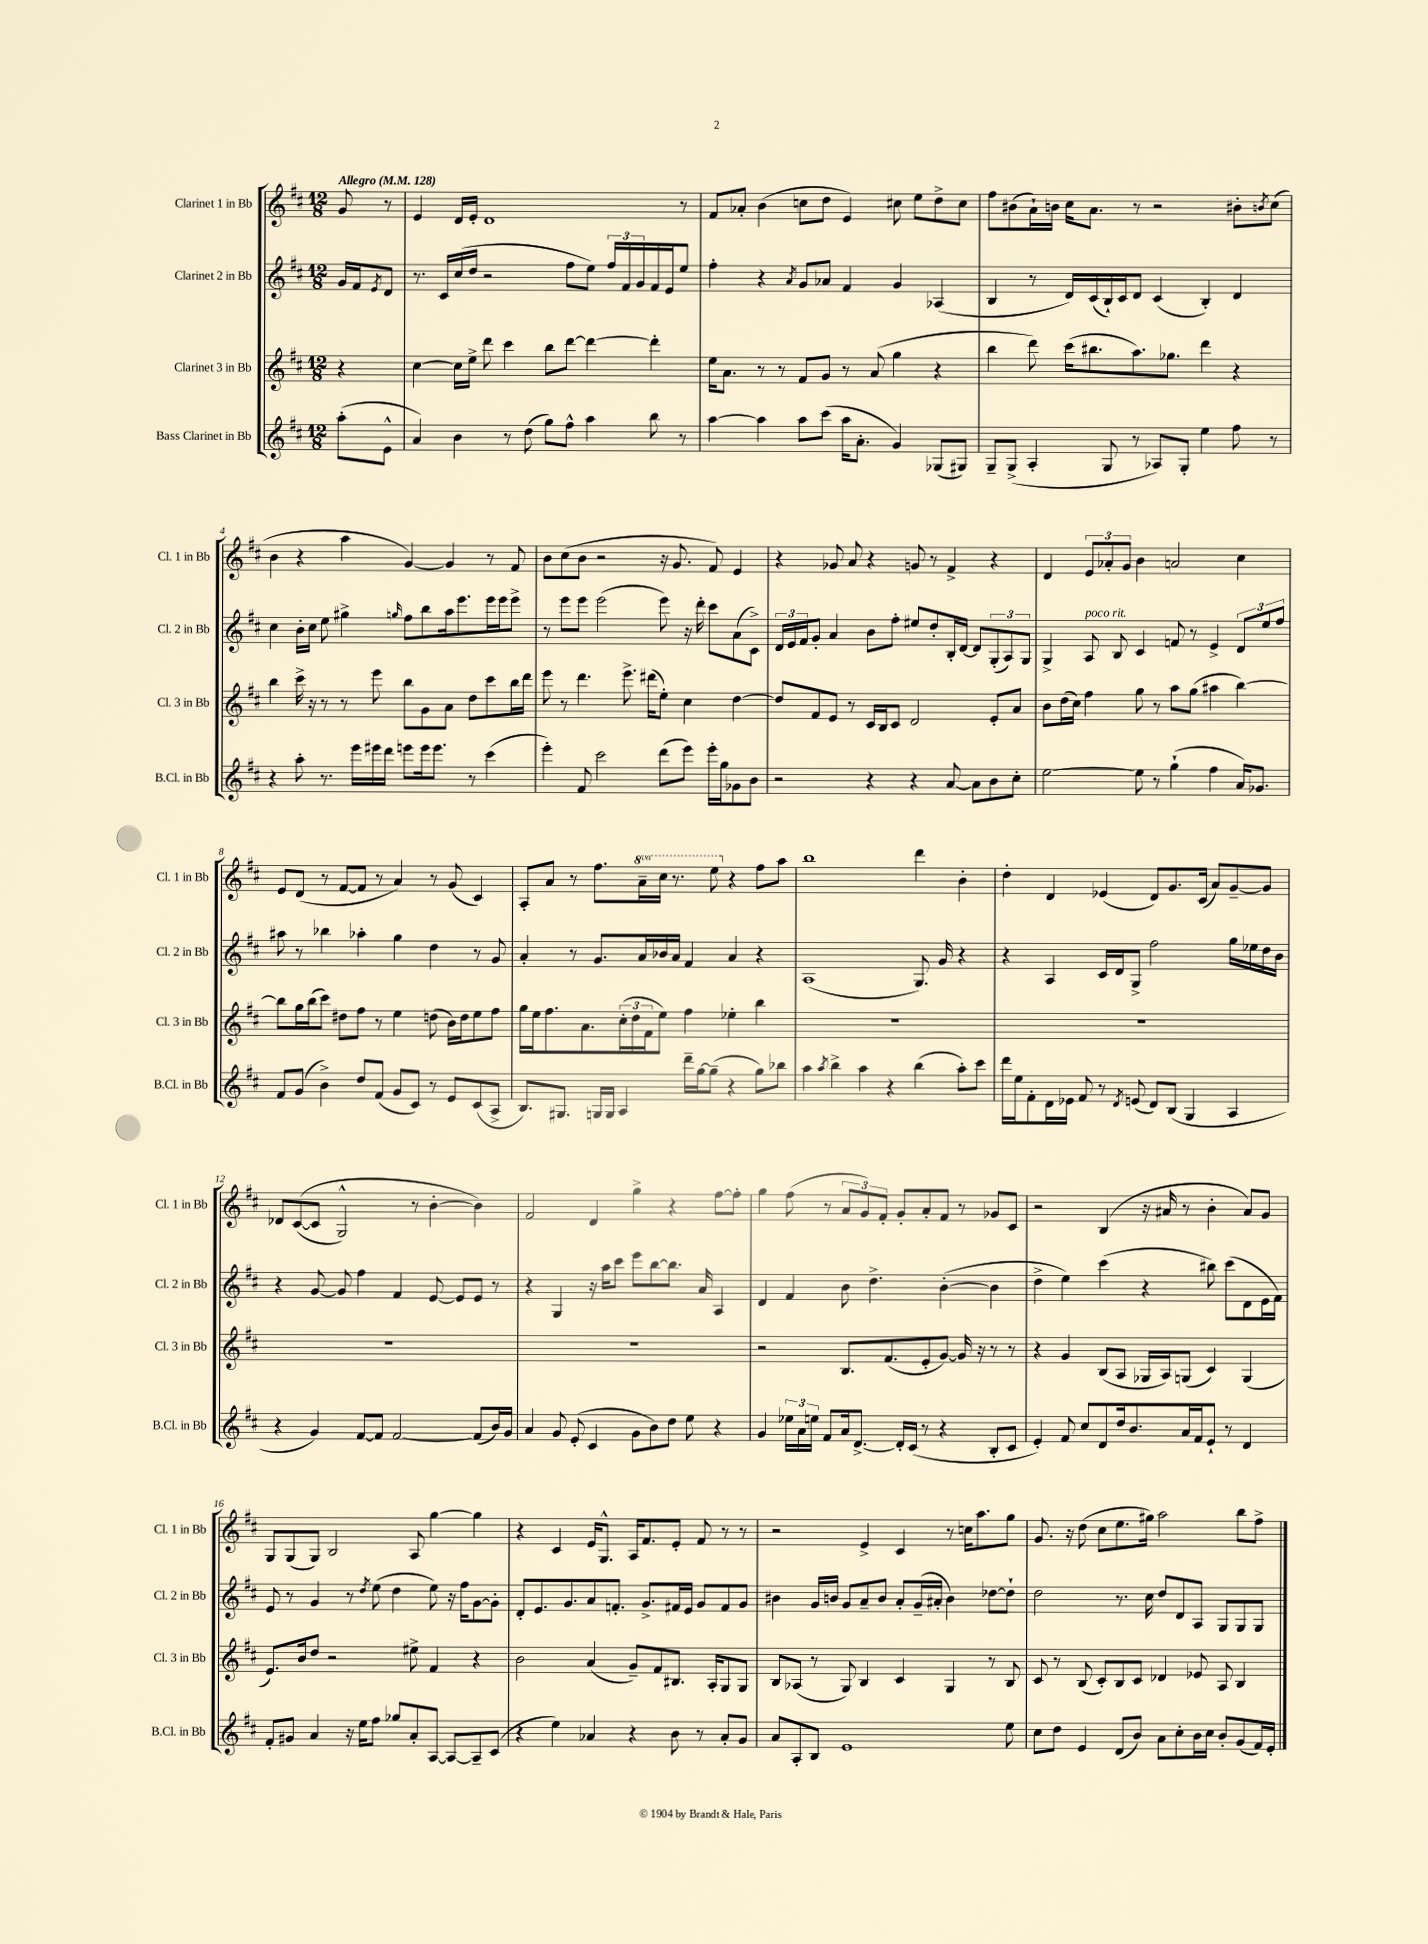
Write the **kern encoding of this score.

**kern	**kern	**kern	**kern
*part4	*part3	*part2	*part1
*staff4	*staff3	*staff2	*staff1
*I"Bass Clarinet in Bb	*I"Clarinet 3 in Bb	*I"Clarinet 2 in Bb	*I"Clarinet 1 in Bb
*I'B.Cl. in Bb	*I'Cl. 3 in Bb	*I'Cl. 2 in Bb	*I'Cl. 1 in Bb
*clefG2	*clefG2	*clefG2	*clefG2
*k[f#c#]	*k[f#c#]	*k[f#c#]	*k[f#c#]
*M12/8	*M12/8	*M12/8	*M12/8
*MM128	*MM128	*MM128	*MM128
=	=	=	=
!	!	!	!LO:TX:a:B:t=Allegro
(8aa'\L	4r	16g/LL	8g/
.	.	16f#/J	.
.	.	8qe/	.
8e^^\J	.	8d/J	8r
=1	=1	=1	=1
4a/)	[4cc#\	8.r	4e/
.	.	16c#/LL	.
4b\	16cc#\LL]	(16cc#/	16d/LL
.	16ee^\JJ	16dd/JJ	16e'/JJ
.	8ddd\	2r	1d
8r	4ccc#\	.	.
(8dd\	.	.	.
8gg\L)	8bb\L	.	.
8ff#^^\J	[8ddd\J	8ff#\L	.
4aa\	4ddd\_	8ee\J)	.
.	.	24ff#/LL	.
.	.	24f#/	.
.	.	24g/	.
8bb\	4ddd'\]	16f#/	.
.	.	16e/J	.
8r	.	8ee/J	8r
=2	=2	=2	=2
[4aa\	16ee\KL	4ff#'\	8f#/L
.	8.a\J	.	.
.	.	.	8a-X'/J
4aa\]	8r	4r	(4b\
.	8r	.	.
.	.	8qa/	.
8aa\L	8f#/L	8g/L	8ccn\L
(8ccc#\J	8g/J	8a-X/J	8dd\J
16aa\KL	8r	4f#/	4e/)
8.a'\J	.	.	.
.	(8a/	.	.
4g/)	4gg\	4g/	8cc#X\
.	.	.	8ee\L
(8G-X/L	4r	(4A-X/	8dd^\
8G#X/J)	.	.	8cc#\J
=3	=3	=3	=3
8G~/L	4bb\	4B/	8ff#\L
(8G^/J	.	.	(8b#X\
4A'/	8ddd\)	8r	16a`\L)
.	.	.	16bn\JJ
.	(16ccc#\KL	16d/LL)	16cc#\KL
.	8.bb#X\	(16c#/	8.a\J
8G/	.	16B`/)	.
.	.	16c#/J	.
8r	8.aa\)	8d/J	8r
8A-X/L)	.	(4c#/	2r
.	8.gg-X\J	.	.
8G'/J	.	.	.
4ee\	4ddd\	4B'/)	.
8ff#\	4r	4d/	8b#X'\L
.	.	.	8qbn/
8r	.	.	(8cc#\J
!!LO:LB:g=z
=4	=4	=4	=4
4r	4bb\	4cc#\	4b\
8aa'\	16ccc#^\	16b'\LL	4r
.	16r	16cc#\JJ	.
8.r	8r	8ee\	.
.	8r	4gg#X^\	4aa\
16eee\LL	.	.	.
16eee#X\	8eee\	.	.
16ddd\JJ	.	.	.
.	.	16qqggn/	.
8eeen\L	8bb\L	8ff#\L	[4g/)
16eee\k	8g\	8bb\	.
8.eee\J	.	.	.
.	8a\J	16aa\k	4g/]
.	.	8.eee\	.
8r	8dd\L	.	.
(4ccc#\	8ccc#\	16eee\L	8r
.	.	16eee\J	.
.	16bb\L	8eee^\J	8f#/
.	16ddd\JJ	.	.
=5	=5	=5	=5
4eee'\)	8eee\	8r	8b\L
.	8r	8eee\L	(8cc#\
8f#/	4.ddd\	8eee\J	8b\J
2ccc#\	.	(2eee\	2r
.	8.eee^\	.	.
.	(16ddd#X\KL	.	.
(8ddd\L	8ee'\J)	8eee\)	16r
.	.	.	8.g/
8eee\J)	4cc#\	16r	.
.	.	16ddd'\	.
16eee'\LL	.	8ccc#\L	8f#/)
16gg\J	.	.	.
8g-X\	[4dd\	(8a\	4e/
8b\J	.	8c#^\J)	.
=6	=6	=6	=6
2r	8dd/L]	24d/LL	4r
.	.	24e/	.
.	.	24f#/J	.
.	8f#/	8g'/J	.
.	8e/J	4a/	8g-X/
.	8r	.	8a/
4r	16c#/LL	8b\L	4r
.	16B/J	.	.
.	8c#/J	8ff#'\J	.
4r	2d/	8ee#X/L	8gn/
.	.	8dd'/	8r
[8a/	.	16B'/L	4f#^/
.	.	[16d/JJ	.
8a\L]	.	8d/L]	.
8b\	8e'/L	(12G'/	4r
.	.	12A/)	.
8cc#'\J	8a/J	.	.
.	.	12G/J	.
=7	=7	=7	=7
[2ee\	8b\L	4G^/	4d/
.	(16dd\L	.	.
.	16cc#\JJ)	.	.
!	!	!LO:TX:a:i:t=poco rit.	!
.	4ff#\	8A/	12e/L
.	.	.	12a-X'/
.	.	8B/	.
.	.	.	12g/J
8ee\]	8gg\	4c#/	4b\
8r	8r	.	.
(4gg`\	8aa\L	8fn/	2an/
.	(8gg\J	8r	.
4ff#\	4aa#X\	4e^/	.
16a/KL)	[4bb\)	12d/L	4cc#\
8.g-X/J	.	.	.
.	.	12ee/	.
.	.	12ff#/J	.
!!LO:LB:g=z
=8	=8	=8	=8
8f#/L	8bb\L]	8aa#X\	8e/L
(8g/J	16gg\L	8r	(8d/J
.	(16bb\J	.	.
4b^\)	8ccc#\J)	4bb-X\	8r
.	8dd#X\L	.	[8f#/L
8dd/L	8ff#\J	4aa-X'\	8f#/J]
(8f#/J	8r	.	8r
8g/L	4ee\	4gg\	4a/)
8c#/J)	.	.	.
8r	(8ddn\	4dd\	8r
8e/L	16b\LL)	.	(8g/
.	16dd\J	.	.
(8c#/	8ee\	8r	4c#/)
8A^/J	8ff#\J	8g/	.
=9	=9	=9	=9
8.B/L)	16gg\LL	4a'/	8A'/L
.	16ee\J	.	.
.	8.ff#\	.	8a/J
8.G#X/J	.	.	.
.	.	8r	8r
.	8.a\	.	.
16Gn/LL	.	8.g/L	8.ff#\L
16G/JJ	.	.	.
4A/	(24cc#'\L	.	.
.	24dd\	.	.
*	*	*	*8va
.	.	16a/L	16aa~\L
.	24f#\J	.	.
.	8ee\J)	16b-X/	16ccc#\JJ
.	.	16a/JJ	8.r
16ddd~\LL	4ff#\	4f#/	.
[16gg\J	.	.	.
(8gg~\J]	.	.	8eee\
*	*	*	*X8va
4r	4ee-X'\	4a/	4r
8gg\L)	4bb\	4r	8ff#\L
8bb-X\J	.	.	8aa\J
=10	=10	=10	=10
4aa\	1.r	(1A	1bb
8qaa/	.	.	.
4bb^\	.	.	.
4aa\	.	.	.
4r	.	.	.
(4bb\	.	8.G/)	4ddd\
.	.	16g/	.
8aa'\L)	.	4r	4b'\
8ccc#\J	.	.	.
=11	=11	=11	=11
16ddd\LL	1.r	4r	4dd'\
16ee\J	.	.	.
8f#'\	.	.	.
16d\L	.	4A/	4d/
16e-X\JJ	.	.	.
8f#/	.	.	.
8r	.	16c#/LL	(4e-X/
.	.	16d/J	.
8qd/	.	.	.
(8en/	.	8G^/J	.
8d/L)	.	2ff#\	8d/L)
(8B/J	.	.	8.g/
4G/	.	.	.
.	.	.	(16c#/Jk
.	.	.	8a/L)
4A/	.	16gg\LL	[8g~/
.	.	16ee-X\	.
.	.	16dd\	8g/J]
.	.	16b\JJ	.
!!LO:LB:g=z
=12	=12	=12	=12
4r	1.r	4r	8d-X/L
.	.	.	(([8c#/
4g/)	.	[8g/	8c#/J]
.	.	8g/]	2G^^/)
[8f#/L	.	4ff#\	.
8f#/J]	.	.	.
[2f#/	.	4f#/	.
.	.	.	8r
.	.	[8e/	[4b'\
.	.	8e/L]	.
(8f#/L]	.	8e/J	4b\])
16b/L)	.	8r	.
16g/JJ	.	.	.
=13	=13	=13	=13
4a/	1.r	4r	2f#/
8g/	.	4G/	.
(8e'/	.	.	.
4c#/	.	16r	4d/
.	.	16aa\KL	.
.	.	8ccc#\J	.
8g\L	.	8eee\L	4gg^\
8b\)	.	[8bb\	.
8dd\J	.	8.bb\J]	4r
8ee\	.	.	.
.	.	16a/	.
4r	.	4A/	[8ff#\L
.	.	.	8ff#'\J]
=14	=14	=14	=14
4g/	2r	4d/	4gg\
24ee-X\LL	.	4f#/	(8ff#\
24a\	.	.	.
24een\JJ	.	.	.
8f#/L	.	.	8r
16a/k	8.B/L	8b\	12a/L
[8.d^/J	.	.	.
.	.	.	12g/)
.	.	4.dd^\	.
.	.	.	12f#'/J
.	(8.f#/	.	.
16d'/LL]	.	.	8g'/L
(16c#/JJ	.	.	.
8r	8e'/	.	8a'/
4r	[8g/J)	([4b'\	8f#/J
.	16g/]	.	8r
.	16r	.	.
8B'/L	8r	4b\]	8g-X/L
8c#/J	8r	.	8c#/J
=15	=15	=15	=15
4e'/)	4r	4dd^\	2r
8f#/	4g/	4ee\)	.
8cc#/L	.	.	.
8d/	(8B/L	(4ccc#\	(4B/
16dd/k	8A/J	.	.
8.b/	.	.	.
.	16G-X/LL	4r	16r
.	16A/J)	.	16a#X/
16a/L	(8Gn/J	.	8r
16f#/J	.	.	.
8e`/J	4c#/)	8bb#X\)	4b'\
8r	.	(8ccc#\L	.
4d/	(4G/	8d\	8a#/L)
.	.	16e\L	8g/J
.	.	16f#\JJ)	.
!!LO:LB:g=z
=16	=16	=16	=16
8f#'/L	8.e/L)	8e/	8G/L
8g#X/J	.	8r	(8G/
.	16b/k	.	.
4a/	8dd/J	4g/	8G/J)
.	2r	.	2B/
16r	.	8r	.
16ee\KL	.	.	.
.	.	8qdd/	.
8ff#\J	.	(8ee\	.
8gg-X/L	.	4dd\	.
8a'/	8ee#X^\	.	8A/
[8A/J	4f#/	8ee\)	[4gg\
8A/L_	.	16r	.
.	.	16ff#\KL	.
8A~/]	4r	[8g\	4gg\]
(8c#/J	.	8g'\J]	.
=17	=17	=17	=17
4r	2b\	8d'/L	4r
.	.	8.e/	.
4ee\)	.	.	4c#/
.	.	8.g/	.
4a-X/	(4a/	8a/	16e/KL
.	.	.	8.G^^/J
.	.	8.fn'/J	.
4r	8g~/L)	.	16A/KL
.	.	8.g^/L	8.f#/
.	8f#/	.	.
8b\	8.B#X/J	16f#X/L	8e'/J
.	.	16e/JJ	.
8r	.	8g/L	8f#/
.	16A'/KL	.	.
8a-'/L	8G/	8f#/	8r
8g/J	8G/J	8g/J	8r
=18	=18	=18	=18
8a/L	8B/L	4b#X\	2r
8A'/	(8A-X/J	.	.
8B/J	8r	16g/LL	.
.	.	16bn/JJ	.
1e	8G/)	8g/L	.
.	4B/	8a~/	4e^/
.	.	8b/J	.
.	4c#/	8a'/L	4c#/
.	.	(16g~/L	.
.	.	16a#X'/JJ	.
.	4G/	4b\)	8r
.	.	.	16ccn\KL
.	.	.	8.aa\
.	8r	[8dd-X\L	.
8ee\	8B/	8dd-`\J]	8gg\J
=19	=19	=19	=19
8cc#\L	8c#/	2dd\	8.g/
8dd\J	8r	.	.
.	.	.	16r
4e/	(8B/	.	(8dd\
.	8c#'/L)	.	8cc#\L
(8d/L	8B/	8.r	8.ee\
8b/J)	8c#/J	.	.
.	.	16cc#\	16gg#X\Jk)
8a\L	4d-X/	8dd/L	2aa\
8cc#'\	.	8d/	.
16b\L	8e-X/	8A/J	.
16cc#\JJ	.	.	.
8b'/L	8A/	8G/L	.
(8g/	4B/	8G/	8bb\L
16f#/L)	.	8G/J	8ff#^\J
16e'/JJ	.	.	.
==	==	==	==
*-	*-	*-	*-
